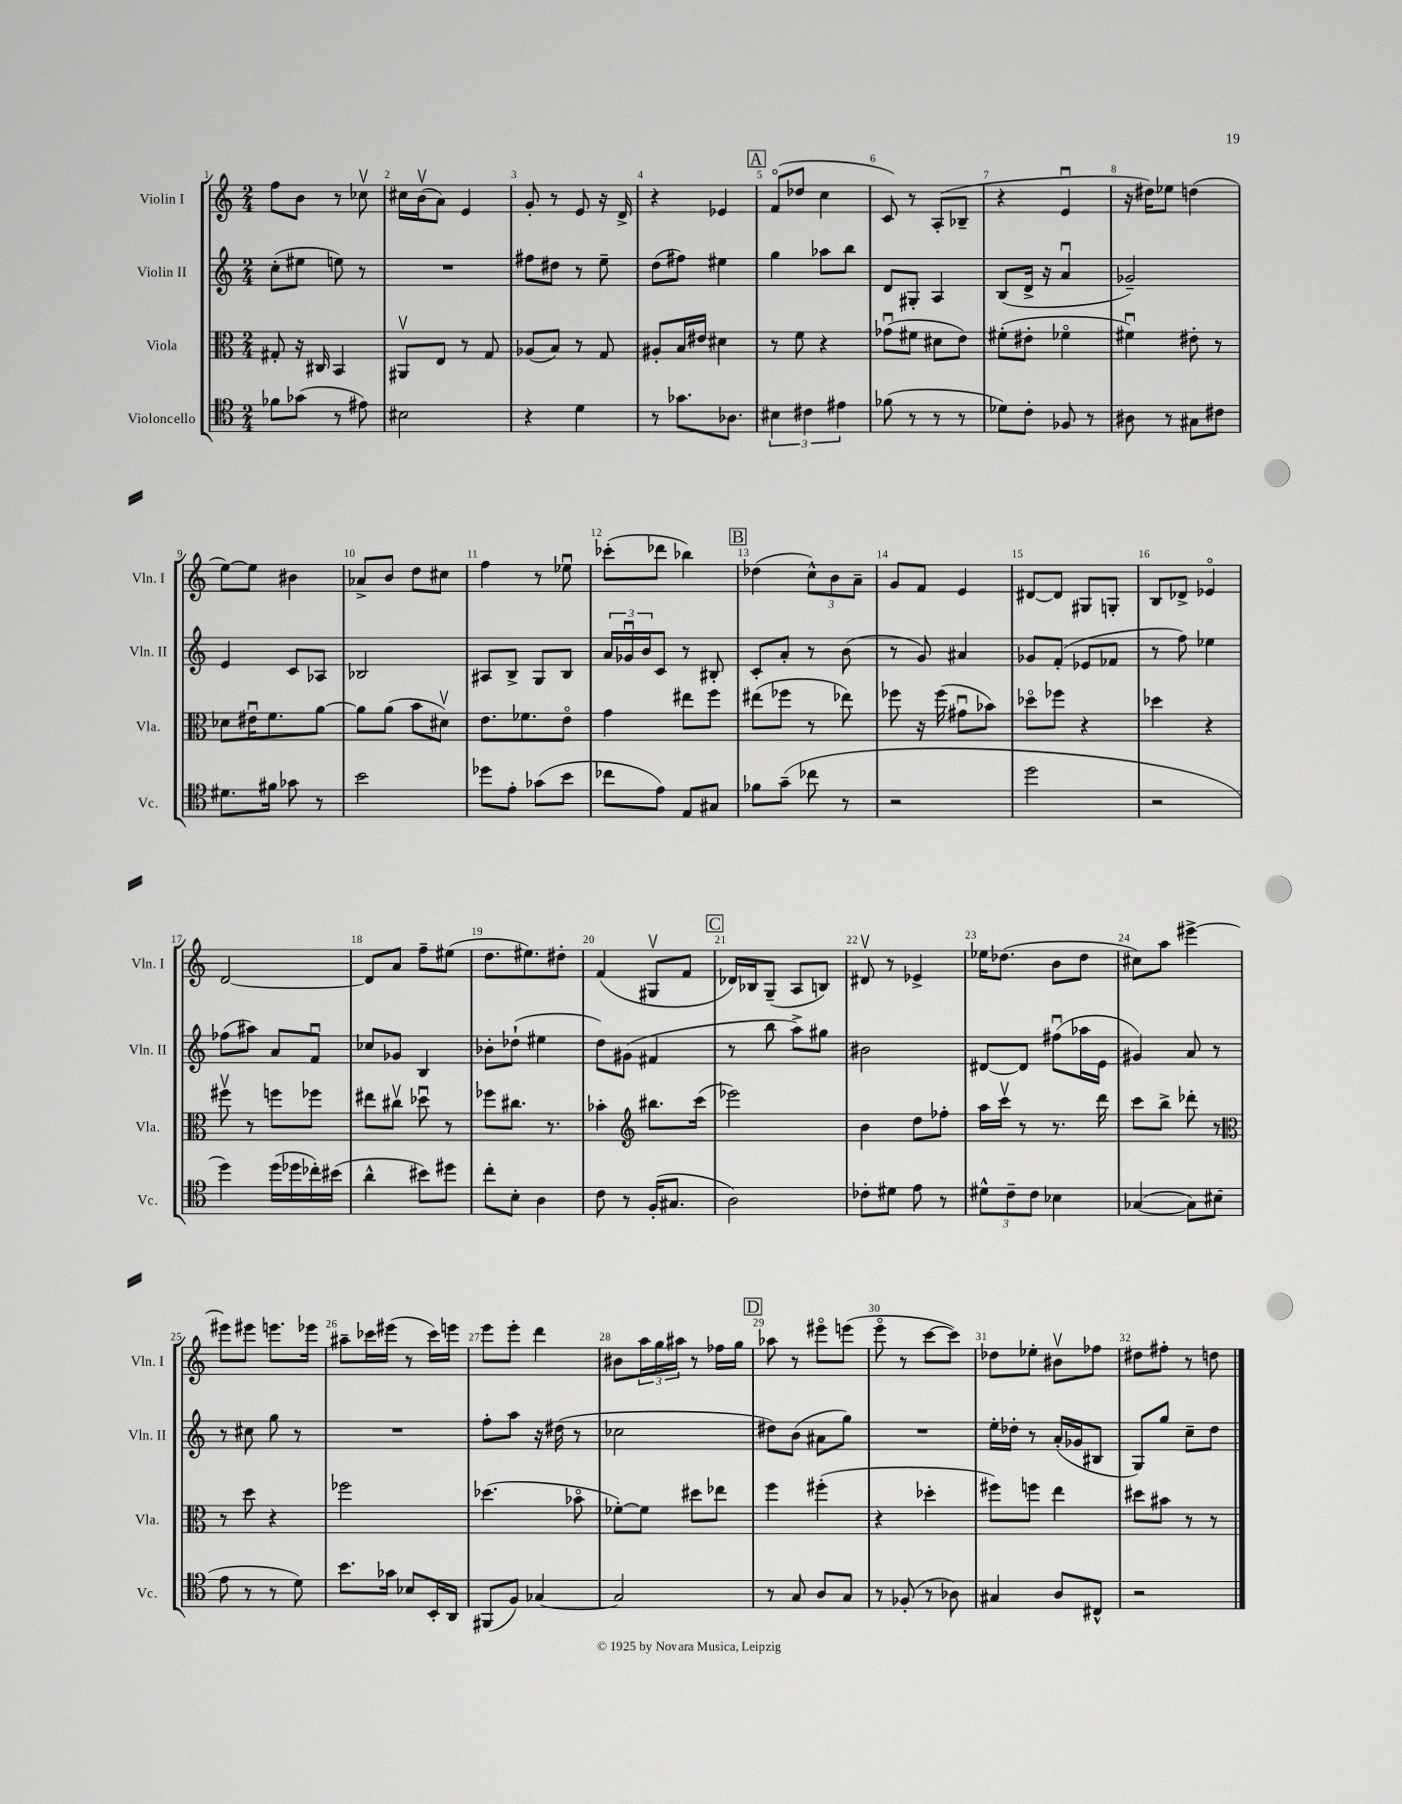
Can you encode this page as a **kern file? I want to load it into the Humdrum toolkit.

**kern	**kern	**kern	**kern
*staff4	*staff3	*staff2	*staff1
*clefC4	*clefC3	*clefG2	*clefG2
*k[]	*k[]	*k[]	*k[]
*M2/4	*M2/4	*M2/4	*M2/4
8f-	8G#'	(8cc'	8ff
(8g-	16r	8ee#	8b
.	16C#	.	.
8r	4BB	8ee)	8r
8e#)	.	8r	8cc-v
=	=	=	=
2B#	8AA#v	2r	16cc#
.	.	.	(16bv
.	8E	.	8a)
.	8r	.	4e
.	8G	.	.
=	=	=	=
4r	(8A-	8ff#	8g'
.	8B)	8dd#	8r
4d	8r	8r	8e
.	8G	8ee~	16r
.	.	.	16d^
=	=	=	=
8r	8A#'	(8dd	4r
8.g-	16B	8ff#)	.
.	16e#	.	.
.	4d#	4ee#	4e-
8.A-	.	.	.
=	=	=	=
6B#	8r	4gg	(8fo
.	8f	.	8dd-
6c#	.	.	.
.	4r	8aa-	4cc
6e#	.	.	.
.	.	8bb	.
=	=	=	=
(8f-	(8g-u	8d	8c)
8r	8f#	8G#'	8r
8r	8d#	4A	(8A'
8r	8e)	.	8B-~
=	=	=	=
8d-)	(8f#'	(8B	4r
8c'	8e#'	16d^	.
.	.	16r	.
8F-	4f-o	4au	4eu
8r	.	.	.
=	=	=	=
8A#	4f#u)	2g-~)	16r
.	.	.	16dd#)
8r	.	.	8ee-
8G#	8e#'	.	(4dd
8c#	8r	.	.
=	=	=	=
8.d#	8d-	4e	[8ee)
.	16e#u	.	8ee]
16f#	8.f	.	.
8g-	.	8c	4b#
8r	[8a	8A-	.
=	=	=	=
2b	8a]	2B-	8a-^
.	(8a	.	8b
.	8b	.	8dd
.	8d#v)	.	8cc#
=	=	=	=
8dd-	8.e	8A#	4ff
8e'	.	8B^	.
.	8.f-	.	.
(8g-	.	8G	8r
8b	8eo	8B	8ee-u
=	=	=	=
8cc-	4g	24a	(8ccc-'
.	.	24g-u	.
.	.	24b	.
8e)	.	8c	8ddd-
8E	8ee#	8r	4bb-)
8G#	8ff	8B#'	.
=	=	=	=
8f-	(8ee#	8c'	(4dd-
(8g~	8ff-	8a'	.
8cc-	8r	8r	12cc^^)
.	.	.	12b
8r	8ee-)	(8b	.
.	.	.	12a~
=	=	=	=
2r	8ff-	8r	8g
.	16r	8g)	8f
.	(16ff-	.	.
.	8g#u	4a#	4e
.	8b-)	.	.
=	=	=	=
2dd	8dd-o	8g-	[8d#
.	8ff-	(8f'	8d#]
.	4r	8e-	8G#
.	.	8f-	8G'
=	=	=	=
2r	4dd-	8r	8B
.	.	8ff)	8d-^
.	4r	4ee-	4e-o
=	=	=	=
4dd)	8ff#v	(8ff-	[2d
.	8r	8aa#)	.
(16dd	8ff	8a	.
16dd-	.	.	.
16cc-')	8ff-	8fu	.
(16b#	.	.	.
=	=	=	=
4a^^	8ee#	8cc-	8d]
.	8cc#v	8g-	8a
8b#)	8dd-u	4B	8ff~
8dd#	8r	.	(8ee#
=	=	=	=
8cc'	8ff-	8b-'	8.dd
8B'	8.cc#	(8dd-`	.
.	.	.	8.ee#)
4A	.	4ee#	.
.	8.r	.	.
.	.	.	8dd#'
=	=	=	=
8c	4b-'	8dd)	(4f
8r	.	(8g#	.
*	*clefG2	*	*
(16F'	8.bb#	4f#	8G#v
8.G#	.	.	.
.	.	.	8f
.	(16ccc	.	.
=	=	=	=
2A)	2eee-)	8r	16d-)
.	.	.	16B-
.	.	8bb	(8G~
.	.	8aa^)	8A
.	.	8gg#	8B)
=	=	=	=
8c-'	4b	2b#	8d#v
8d#	.	.	8r
8e	8dd	.	4e-^
8r	8ff-'	.	.
=	=	=	=
12d#^^	16aa	[8d#	16ee-
.	16cccv	.	(8.dd-
12c~	.	.	.
.	8r	8d#]	.
12c	.	.	.
4B-	8.r	(8ff#u	8b
.	.	16aa-	8dd-
.	16ddd	16e	.
=	=	=	=
([4G-	8ccc	4g#)	8cc#)
.	8bb^	.	8aa
8G-])	8ddd-'	8a	[4eee#^
(8B#	8r	8r	.
=	=	=	=
*	*clefC3	*	*
8e	8r	8r	8eee#]
8r	8dd	8cc#	8eee#
8r	4r	8gg	8.eee
8d)	.	8r	.
.	.	.	16eee-
=	=	=	=
8.b	2ff-	2r	8aa#~
.	.	.	16ccc-
16g-	.	.	(16eee#
8B-	.	.	8r
16BB'	.	.	16ccc-)
16AA	.	.	16eee
=	=	=	=
(8FF#	(4.dd-	8ff'	8eee
8F)	.	8aa	8eee'
[4G-	.	16r	4ddd
.	.	(16dd#	.
.	8b-o	8r	.
=	=	=	=
2G-]	[8f-')	2cc-	8b#
.	8f-]	.	24aa
.	.	.	24gg
.	.	.	24aa#
.	8dd#	.	8r
.	8ee-	.	16ff-
.	.	.	16gg
=	=	=	=
8r	4ff	8dd#)	8aa-
8G	.	(8b	8r
8A	(4ff#'	8a#	8eee#o
8G	.	8gg)	(8eee
=	=	=	=
8r	4r	2r	8eeeo
(8F-'	.	.	8r
8r	4dd-'	.	[8ccc
8A-)	.	.	8ccc])
=	=	=	=
4G#	8ff#)	16ee'	8dd-
.	.	16dd-'	.
.	8ff	8r	8ee-'
8A	4ee	(16a'	8b#v
.	.	16g-	.
8C#^^	.	8B#	8ff-
=	=	=	=
2r	8dd#	8G)	8dd#
.	8b#	8gg	8ff#'
.	8r	8cc~	8r
.	8r	8dd	8dd
==	==	==	==
*-	*-	*-	*-
